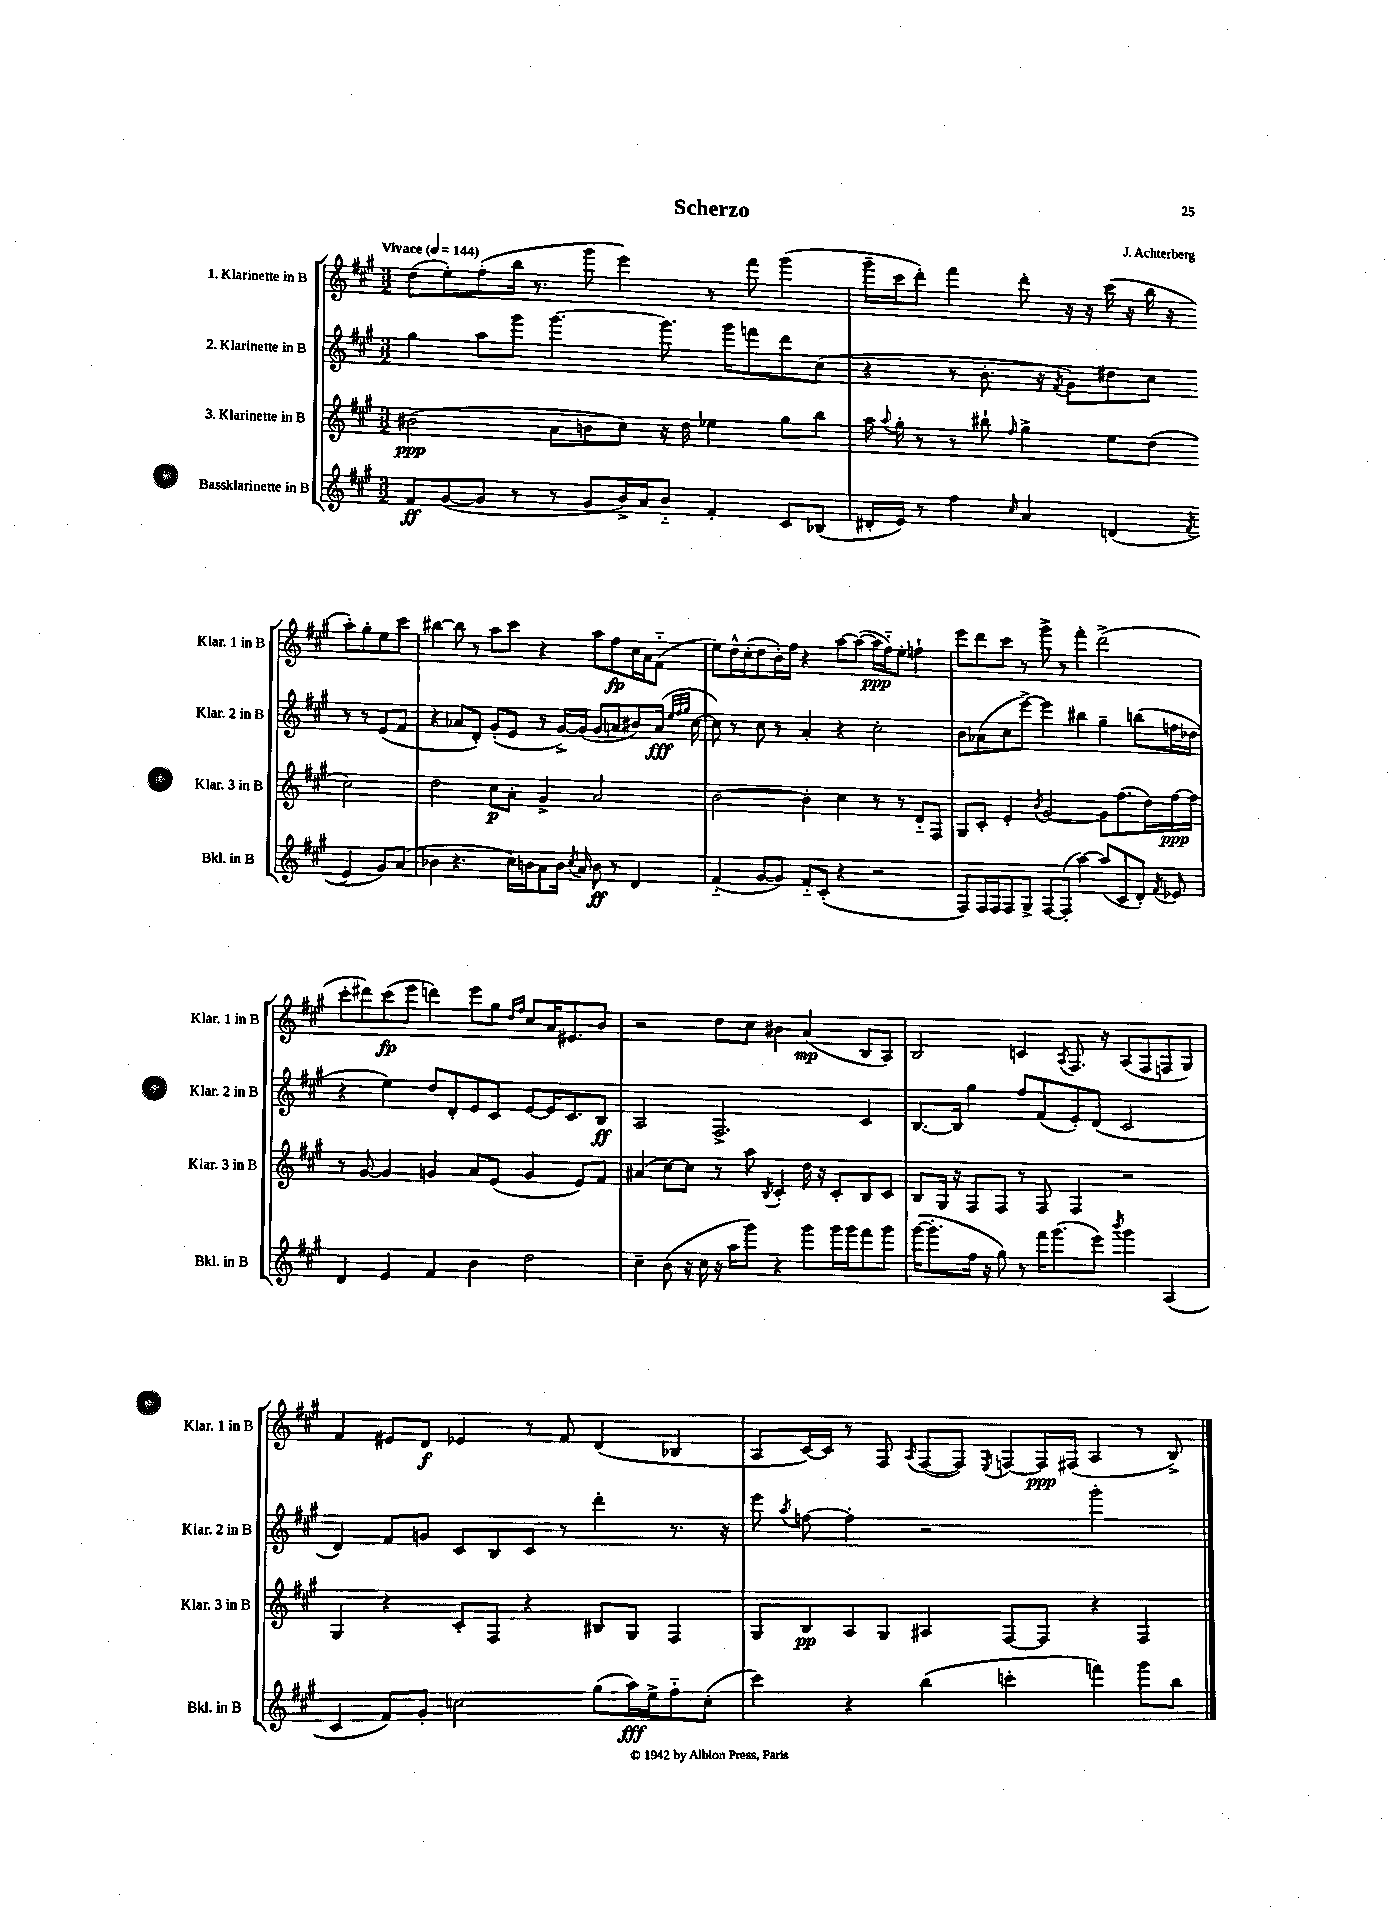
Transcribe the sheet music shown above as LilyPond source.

\header { title = "Scherzo" composer = "J. Achterberg" }
<<
\new StaffGroup <<
\new Staff = "s0" \with { instrumentName = "1. Klarinette in B" shortInstrumentName = "Klar. 1 in B" } {
    \clef treble \key a \major \numericTimeSignature \time 3/2 \tempo "Vivace" 4 = 144
    \autoBeamOff d''8[( e''8-.) fis''8-.( b''16] r8. gis'''8 e'''4) r8 fis'''8 gis'''4( |
    gis'''16[-- cis'''16 d'''8]-.) fis'''4 d'''8-. r16 r16 cis'''16( r16 b''16 r16 a''8[-.) gis''8-. e''8 cis'''8] |
    bis''4~ bis''8 r8 a''8[ cis'''8] r4 a''8[ fis''8\fp cis''16 a'16 fis'8]-_( |
    e''8[) d''16-^ cis''16-.( d''8 b'16-.) fis''16] r4 a''8[~ a''8]~( a''16[\ppp fis''16-_) e''8]-. f''4-! |
    e'''8[ d'''8 cis'''8] r8 gis'''8-> r8 fis'''4-. d'''2->( |
    cis'''8[-. dis'''8) cis'''8\fp( e'''8] d'''4) e'''8[ gis''8] \grace { d''16[ fis''16] } cis''8[ a'16 eis'8. b'8] |
    r2 d''8[ cis''8] bis'4 a'4\mp( b8[ a8]) |
    b2 c'4 \acciaccatura { a8 } fis8. r16 a8[( fis8 f8 gis8]) |
    fis'4 eis'8[ d'8]\f ees'4 r8 fis'8 d'4( bes4 |
    a8[ cis'16~) cis'16] r8 fis8 \acciaccatura { a8 } fis8[~( fis8]) \acciaccatura { e8 } f8[~ f16\ppp fis16]( a4 r8 b8->) \bar "|." |
}
\new Staff = "s1" \with { instrumentName = "2. Klarinette in B" shortInstrumentName = "Klar. 2 in B" } {
    \clef treble \key a \major \numericTimeSignature \time 3/2
    \autoBeamOff gis''4 a''8[ gis'''8] gis'''4.~ gis'''8. gis'''16[ f'''8 d'''8 cis''8]( |
    r4 r8 b'8.-. r16 \acciaccatura { fis'8 } gis'8[) dis''8 cis''8] r8 r8 e'8[( fis'8] |
    r4 aes'8[ d'8]-.) gis'8[-.( e'8] r8 gis'16[~->) gis'16]( gis'8[ a'8 bis'8) a'16]\fff( \grace { e''32[ fis''32 gis''32] } cis''16~ |
    cis''8) r8 cis''8 r8 a'4-. r4 cis''2-. |
    b'8[ aes'8( cis''8 e'''8]~->) e'''4 bis''4 gis''4-- b''8[( f''16 des''16] |
    r4 e''4) d''8[ d'8-. e'8 cis'8] e'8[~ e'16 cis'8. b8]\ff |
    a2 fis2.-> cis'4 |
    b8.[~ b16] gis''4 fis''8[ fis'8( e'8-.) d'8]( cis'2 |
    d'4) fis'8[ g'8] cis'8[ b8 cis'8] r8 d'''4-. r8. r16 |
    e'''8 \acciaccatura { a''8 } f''8~ f''4-. r2 gis'''2-. \bar "|." |
}
\new Staff = "s2" \with { instrumentName = "3. Klarinette in B" shortInstrumentName = "Klar. 3 in B" } {
    \clef treble \key a \major \numericTimeSignature \time 3/2
    \autoBeamOff bis'2\ppp( a'8[ b'8 cis''8]) r16 d''16 ees''4 gis''8[ b''8] |
    a''16 \appoggiatura { a''8 } gis''16-. r8 r8 bis''8-! \grace { fis''16 } gis''4-> e''8[ d''8]( cis''2) |
    d''2 cis''8[\p a'8]-. gis'4-> a'2 |
    b'2~ b'4-. cis''4 r8 r8 d'8[-_ fis8] |
    gis8[ cis'8]-. e'4-. \acciaccatura { b'8 } gis'2~ gis'8[ fis''8.( d''16) fis''16~\ppp fis''16] |
    r8 gis'8~ gis'4 g'4 a'8[ e'8]( g'4 e'8[) fis'8] |
    ais'4( cis''8[~) cis''8] r8 a''8 \acciaccatura { b8 } cis'4-. d''16 r16 cis'8[-. b8 cis'8] |
    b8[ gis16] r16 fis8[ fis8] r8 fis8 fis4 r2 |
    gis4 r4 cis'8[-. fis8] r4 bis8[ gis8] fis4 |
    gis8[ b8\pp a8 gis8] ais4 fis8[~ fis8] r4 fis4 \bar "|." |
}
\new Staff = "s3" \with { instrumentName = "Bassklarinette in B" shortInstrumentName = "Bkl. in B" } {
    \clef treble \key a \major \numericTimeSignature \time 3/2
    \autoBeamOff fis'8[\ff gis'8~( gis'8] r8 r8 gis'8[ b'16->) a'16 b'8]-_ fis'4-. cis'8[ bes8]( |
    dis'16[-. e'16]) r8 fis''4 \grace { cis''16 } a'4 d'4( \acciaccatura { fis'8 } e'4 gis'8[) a'8]( |
    bes'4 r4. cis''16[) b'16 a'8 b'16] \acciaccatura { cis''8 } a'16 b'8\ff r8 d'4 |
    fis'4-_( gis'8[~ gis'8]) fis'8[-_ cis'8]-.( r4 r2 |
    fis8[) fis16 fis16 fis8 gis8]-> fis8[~ fis8]-.( a''4~) a''8[( cis'8 d'8]-.) \acciaccatura { fis'8 } ees'8 |
    d'4 e'4 fis'4 b'4 d''2 |
    cis''4-- b'8( r16 cis''16 r16 a''16[ gis'''8]) r4 gis'''8[ gis'''16 gis'''16 fis'''8 gis'''8] |
    gis'''16[~( gis'''8.-. fis''16] r16 gis''8) r8 fis'''16[ gis'''8.( e'''8]) \acciaccatura { b'''8 } gis'''4 a4( |
    cis'4 fis'8[) gis'8]-. c''2 gis''8[( a''16\fff) e''16-> fis''8-_ c''8]-.( |
    cis'''4) r4 b''4( c'''4-. f'''4) gis'''8[ b''8] \bar "|." |
}
>>
>>
\layout { \context { \Score \remove "Bar_number_engraver" } }
